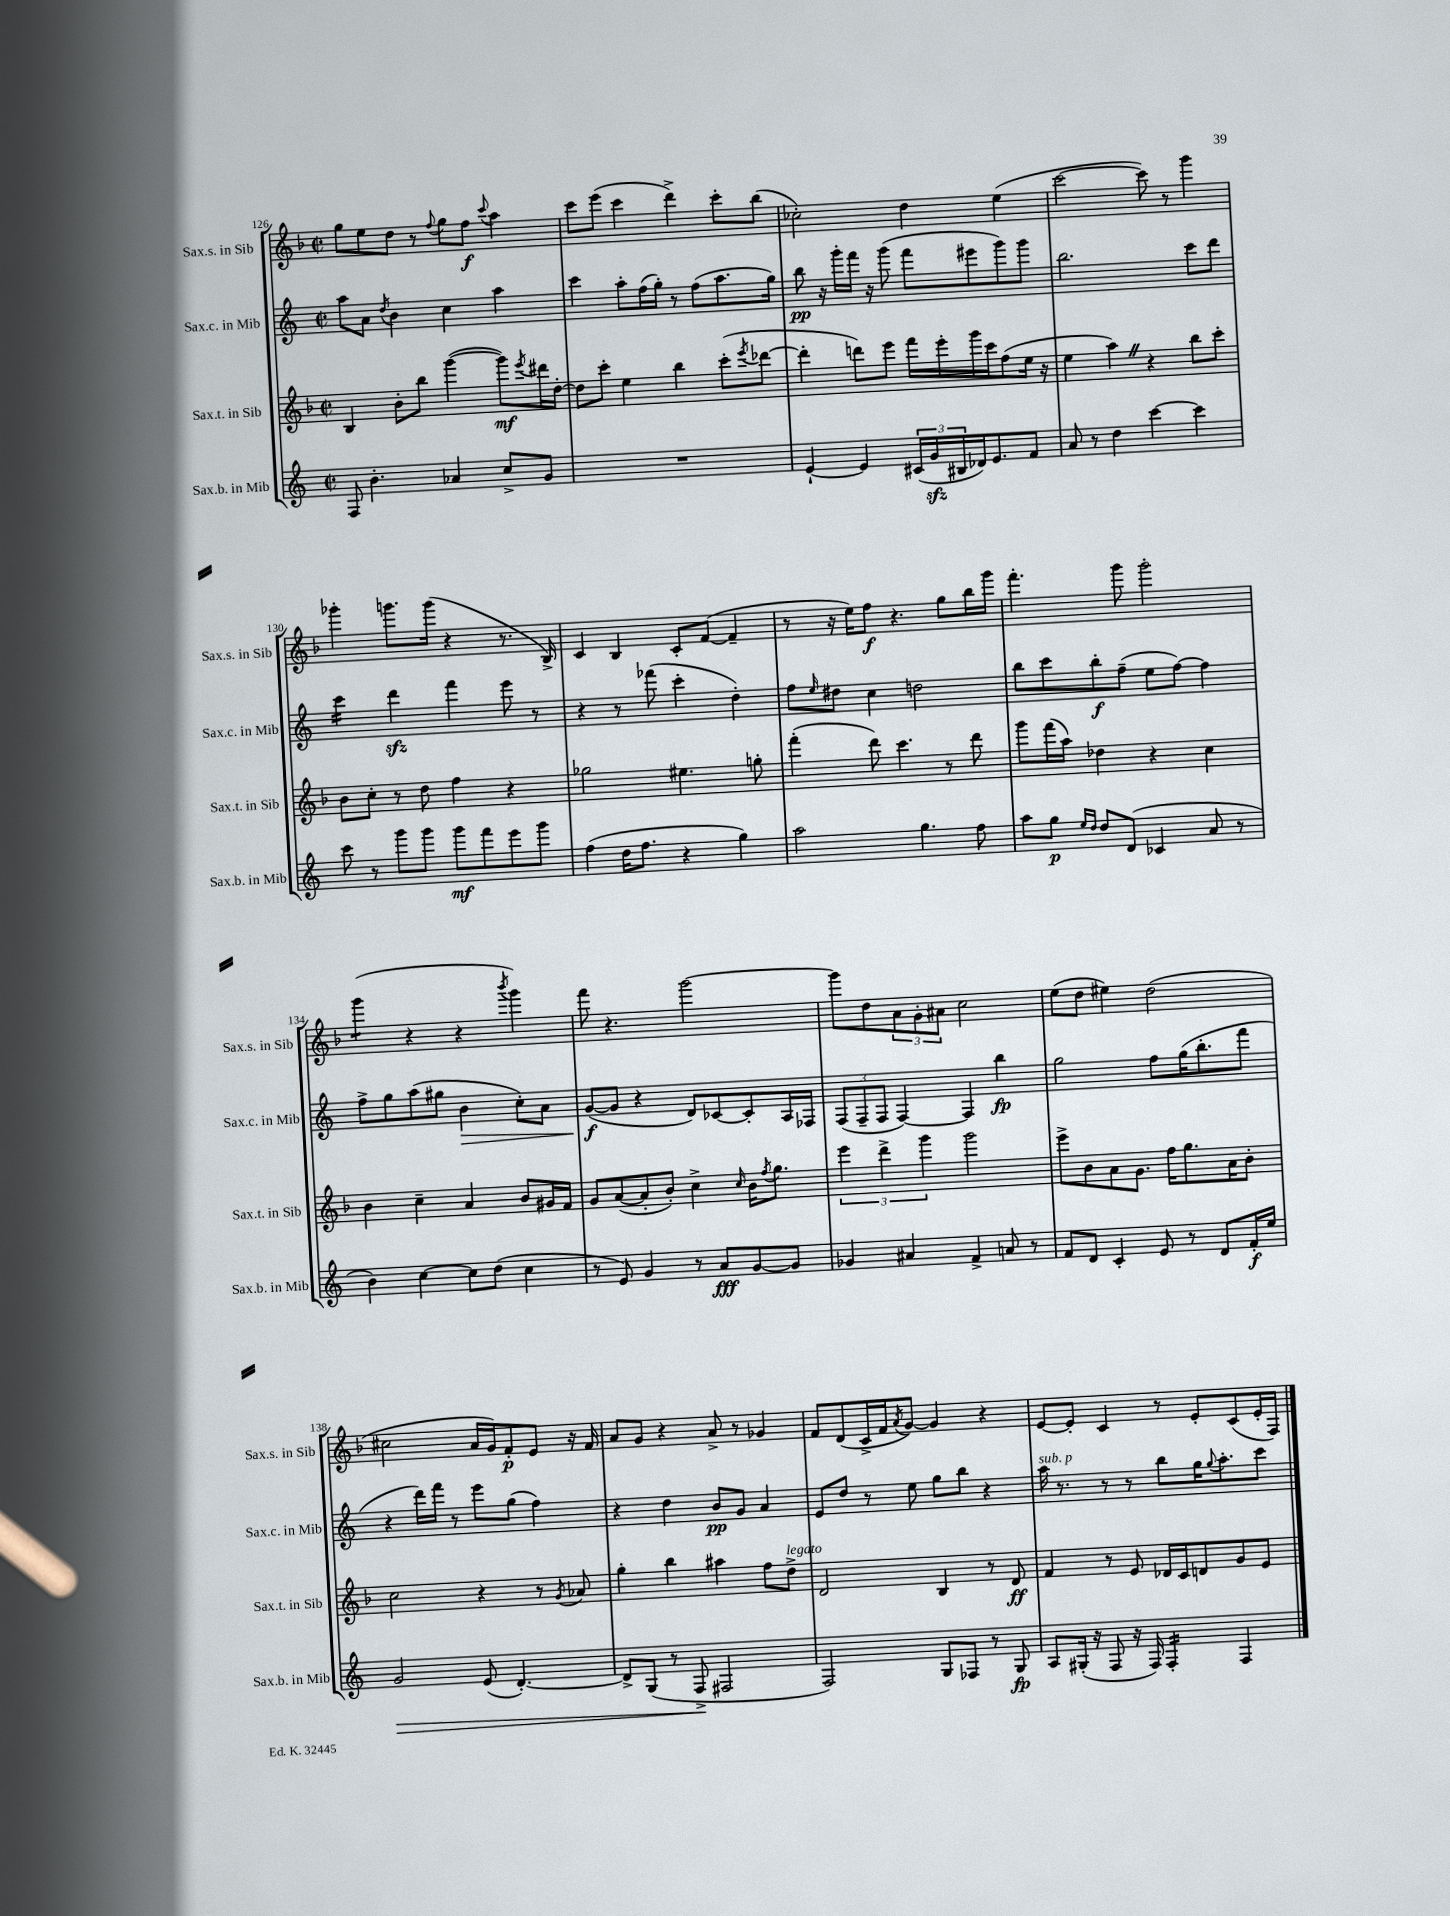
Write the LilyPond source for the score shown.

<<
\new StaffGroup <<
\new Staff = "s0" \with { instrumentName = "Sax.s. in Sib" shortInstrumentName = "Sax.s. in Sib" } {
    \clef treble \key f \major \defaultTimeSignature \time 2/2
    g''8 e''8 d''8 r8 \appoggiatura { f''8 } g''8 f''8\f \appoggiatura { c'''8 } a''4 |
    c'''8 e'''8( c'''4 d'''4->) c'''8-. bes''8( |
    ces''2-.) d''4 e''4( |
    c'''2~ c'''8) r8 g'''4 |
    ges'''4-. g'''8. g'''16( r4 r8. bes16->) |
    c'4 bes4 c'8-. f'8~( f'4-- |
    r8 r16 e''16) f''8\f r4. g''8 bes''16 g'''16 |
    f'''4.-. g'''8 g'''2-. |
    g'''4:8( r4 r4 \acciaccatura { bes'''8 } g'''4) |
    f'''8 r4. g'''2~ |
    g'''8 d''8 \tuplet 3/2 { a'8 g'8-. ais'8 } c''2 |
    e''8( d''8 eis''4) d''2( |
    cis''2 a'16 g'16) f'8-.\p e'8 r16 f'16 |
    a'8 g'8 r4 a'8-> r8 ges'4 |
    f'8 d'8( c'16-> f'16 \acciaccatura { a'8 } g'8~) g'4 r4 |
    e'8~ e'8-. c'4 r8 e'8-. c'8( e'16-. f16) \bar "|." |
}
\new Staff = "s1" \with { instrumentName = "Sax.c. in Mib" shortInstrumentName = "Sax.c. in Mib" } {
    \clef treble \key c \major \defaultTimeSignature \time 2/2
    a''8 a'8 \acciaccatura { d''8 } b'4 c''4 a''4 |
    c'''4 a''8-. f''16( g''16-.) r8 f''8( a''8. g''16) |
    b''8\pp r16 g'''16-. f'''16 r16 g'''8( f'''8 eis'''8 g'''8) g'''8 |
    b''2. c'''8 d'''8 |
    c'''4:16 d'''4\sfz f'''4 e'''8 r8 |
    r4 r8 fes'''8( c'''4-. d''4-.) |
    f''8 \grace { e''16 } dis''8 c''4 d''2 |
    b''8 c'''8 b''8-.\f f''8--( e''8 f''8~) f''4 |
    f''8-> g''8 a''8( gis''8 b'4\> c''8-.) a'8 |
    g'8~\f\!( g'8 r4 d'8) ces'8~ ces'8-. a16 fes16 |
    \tuplet 3/2 { f8( f8-- f8 } f4~) f4 b''4\fp |
    g''2 f''8 g''16( b''8.-. f'''8 |
    r4 d'''16) f'''16 r8 e'''8 g''8( f''4) |
    r4 d''4 b'8\pp g'8 a'4 |
    e'8 d''8 r8 e''8 g''8 b''8 r4 |
    a''16^\markup { \italic "sub. p" } r8. r8 r8 b''8 g''16 \appoggiatura { g''8 } a''8.-. c'''8 \bar "|." |
}
\new Staff = "s2" \with { instrumentName = "Sax.t. in Sib" shortInstrumentName = "Sax.t. in Sib" } {
    \clef treble \key f \major \defaultTimeSignature \time 2/2
    bes4 bes'8-. bes''8 g'''4~( g'''8\mf) \acciaccatura { e'''8 } dis'''16 d''16~-. |
    d''8 c'''8-. e''4 bes''4 c'''8-.( \acciaccatura { e'''8 } des'''8~ |
    des'''4-. d'''8) e'''8 f'''16 e'''16-. g'''16 c'''16 f''8( e''16 r16 |
    e''4 a''4) \once \override BreathingSign.text = \markup { \musicglyph "scripts.caesura.straight" } \breathe r4 bes''8 c'''8-. |
    bes'8 c''8-. r8 d''8 f''4 r4 |
    ges''2 eis''4. g''8-. |
    f'''4-.( d'''8) c'''4. r8 d'''8 |
    g'''8 f'''16( a''16) des''4 r4 c''4 |
    bes'4 c''4-- a'4 bes'8 gis'16 f'16 |
    g'8 a'8~( a'8-. bes'8-.) c''4-> \grace { c''16 } bes'16 \acciaccatura { f''8 } g''8. |
    \tuplet 3/2 { e'''4 d'''4-> g'''4 } g'''2 |
    e'''8-> bes'8 a'8 g'8. f''16 g''8. a'16 bes'8-. |
    c''2 r4 r8 \acciaccatura { g'8 } aes'8 |
    g''4-. bes''4 ais''4 f''8 d''8->^\markup { \italic "legato" } |
    d'2 bes4 r8 d'8\ff |
    f'4 r8 e'8 des'16 c'16 d'8 g'8 e'8 \bar "|." |
}
\new Staff = "s3" \with { instrumentName = "Sax.b. in Mib" shortInstrumentName = "Sax.b. in Mib" } {
    \clef treble \key c \major \defaultTimeSignature \time 2/2
    f8 b'4.-. aes'4 c''8-> g'8 |
    R1 |
    e'4~-! e'4 \tuplet 3/2 { cis'16( g'16\sfz bis16 } des'16) e'8. f'8 |
    a'8 r8 d''4 c'''4~ c'''4 |
    c'''8 r8 g'''8 g'''8 g'''8\mf f'''8 e'''8 g'''8 |
    f''4( d''16 f''8. r4 g''4) |
    a''2 g''4. f''8 |
    a''8 g''8\p \grace { e''16 d''16 } d''8 d'8( ces'4 a'8 r8 |
    b'4) c''4~ c''8 d''8( c''4 |
    r8 e'8) g'4 r8 a'8\fff g'8~ g'8 |
    ges'4 ais'4 f'4-> a'8 r8 |
    f'8 d'8 c'4-. e'8 r8 d'8 f'16-.\f e''16 |
    g'2\> e'8( d'4.~-.) |
    d'8-> g8( r8 f8->\! fis2 |
    f2) g8 fes8 r8 g8\fp |
    a8 gis16-.( r16 f8 r16 f16) f4:16-. f4 \bar "|." |
}
>>
>>
\layout { \context { \Score currentBarNumber = #126 } }
